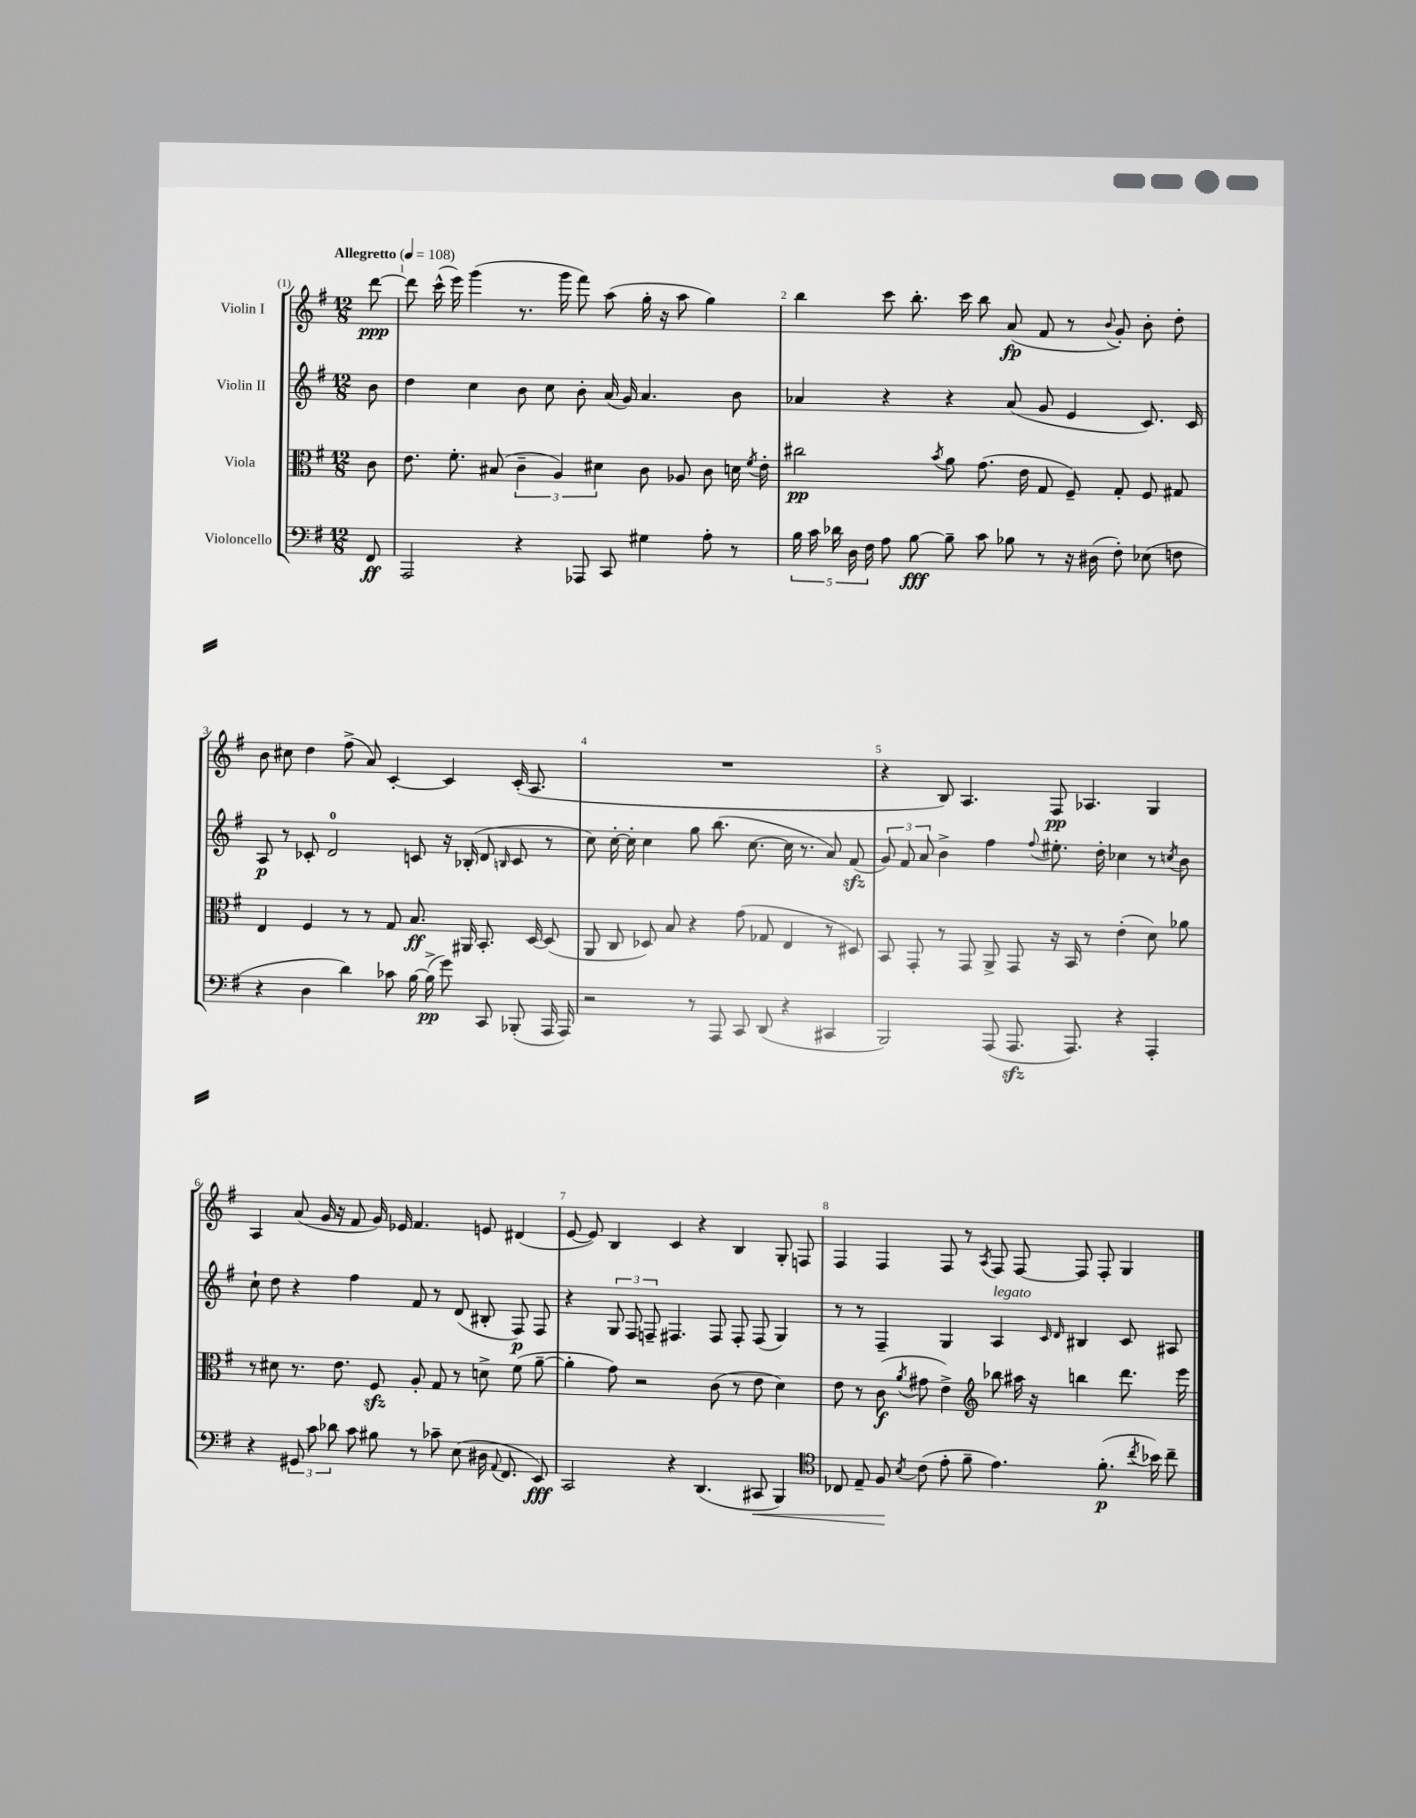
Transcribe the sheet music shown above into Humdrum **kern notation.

**kern	**dynam	**kern	**dynam	**kern	**dynam	**kern	**dynam
*part4	*part4	*part3	*part3	*part2	*part2	*part1	*part1
*staff4	*staff4	*staff3	*staff3	*staff2	*staff2	*staff1	*staff1
*I"Violoncello	*	*I"Viola	*	*I"Violin II	*	*I"Violin I	*
*clefF4	*	*clefC3	*	*clefG2	*	*clefG2	*
*k[f#]	*	*k[f#]	*	*k[f#]	*	*k[f#]	*
*M12/8	*	*M12/8	*	*M12/8	*	*M12/8	*
*MM108	*	*MM108	*	*MM108	*	*MM108	*
=	=	=	=	=	=	=	=
!	!	!	!	!	!	!LO:TX:a:B:t=Allegretto	!
8FF#/	ff	8c\	.	8b\	.	[8ddd\	ppp
=1	=1	=1	=1	=1	=1	=1	=1
2AAA/	.	8.e\	.	4dd\	.	8ddd\]	.
.	.	.	.	.	.	(16ccc^^\	.
.	.	8.f#'\	.	.	.	16eee\)	.
.	.	.	.	4cc\	.	(4ggg\	.
.	.	(8B#X/	.	.	.	.	.
4r	.	6c~\	.	8b\	.	8.r	.
.	.	.	.	8cc\	.	.	.
.	.	6A/)	.	.	.	.	.
.	.	.	.	.	.	16ggg\	.
8AAA-X/	.	.	.	8b'\	.	8fff#\)	.
.	.	6d#X\	.	.	.	.	.
8CC/	.	.	.	(16a/	.	(8aa\	.
.	.	.	.	16g/)	.	.	.
4G#X\	.	8c\	.	4.a/	.	16gg'\	.
.	.	.	.	.	.	16r	.
.	.	8A-X/	.	.	.	8aa\	.
8A'\	.	8c\	.	.	.	4gg\)	.
8r	.	16dn\	.	8b\	.	.	.
.	.	8qf#/	.	.	.	.	.
.	.	16e'\	.	.	.	.	.
=2	=2	=2	=2	=2	=2	=2	=2
20B\	.	2cc#X\	pp	4a-X/	.	4bb\	.
20c\	.	.	.	.	.	.	.
20d-X\	.	.	.	.	.	.	.
20D\	.	.	.	.	.	.	.
20F#\	.	.	.	.	.	.	.
8A\	.	.	.	4r	.	8ccc\	.
[8B\	fff	.	.	.	.	8.bb'\	.
.	.	8qb/	.	.	.	.	.
8B~\]	.	8a\	.	4r	.	.	.
.	.	.	.	.	.	16ccc\	.
8c\	.	(8.g\	.	.	.	8bb\	.
8B-X\	.	.	.	(8a-/	.	(8a/	fp
.	.	16e\	.	.	.	.	.
8r	.	8G/	.	8g/	.	8f#/	.
16r	.	8F#~/)	.	4e/	.	8r	.
(16D#X\	.	.	.	.	.	.	.
.	.	.	.	.	.	8qqb/	.
8F#'\)	.	8G'/	.	.	.	8g'/)	.
(8E-X\	.	8F#/	.	8.c/)	.	8b'\	.
8Fn\	.	8G#X/	.	.	.	8dd'\	.
.	.	.	.	16c/	.	.	.
!!LO:LB:g=z
=3	=3	=3	=3	=3	=3	=3	=3
4r	.	4E/	.	8A/	p	8b\	.
.	.	.	.	8r	.	8cc#X\	.
4D\	.	4F#/	.	8c-X'/	.	4dd\	.
.	.	.	.	2d/	.	.	.
4d\)	.	8r	.	.	.	(8ff#^\	.
.	.	8r	.	.	.	8a/)	.
8c-X\	.	8G/	.	.	.	[4c'/	.
[16B\	.	8.B/	ff	8cn/	.	.	.
(16B^\]	pp	.	.	.	.	.	.
8g\)	.	.	.	16r	.	4c/]	.
.	.	16AA#X/	.	(16B-X'/	.	.	.
8CC/	.	8.BB'/	.	8d/	.	.	.
.	.	.	.	16qqBn/	.	.	.
(8BBB-X'/	.	.	.	8c/	.	(16c'/	.
.	.	[16D/	.	.	.	8.A/	.
16AAA/	.	(8D/]	.	8r	.	.	.
16AAA/)	.	.	.	.	.	.	.
=4	=4	=4	=4	=4	=4	=4	=4
2r	.	8AA/	.	8cc\)	.	1.r	.
.	.	8C/	.	[16cc'\	.	.	.
.	.	.	.	16cc'\]	.	.	.
.	.	8D-X/)	.	4cc\	.	.	.
.	.	8B/	.	.	.	.	.
8r	.	4r	.	8gg\	.	.	.
8AAA/	.	.	.	(8.bb\	.	.	.
8CC/	.	(8g\	.	.	.	.	.
.	.	.	.	[8.cc\	.	.	.
(8DD/	.	8G-X/	.	.	.	.	.
4r	.	4E/	.	16cc\]	.	.	.
.	.	.	.	8.r	.	.	.
4CC#X/	.	8r	.	8a/)	.	.	.
.	.	8D#X/)	.	(8f#zz/	.	.	.
=5	=5	=5	=5	=5	=5	=5	=5
2BBB/)	.	8BB/	.	12g/)	.	4r	.
.	.	.	.	12f#/	.	.	.
.	.	8GG'/	.	.	.	.	.
.	.	.	.	12a/	.	.	.
.	.	8r	.	4b^\	.	8B/)	.
.	.	8GG/	.	.	.	4.A/	.
(8AAA/	.	8AA^/	.	4ff#\	.	.	.
8.AAAzz/	.	8GG/	.	.	.	.	.
.	.	.	.	8qqff#/	.	.	.
.	.	16r	.	8.ee#X'\	.	8F#/	pp
8.AAA/)	.	16BB/	.	.	.	.	.
.	.	8r	.	.	.	4.A-X/	.
.	.	.	.	16dd'\	.	.	.
4r	.	(4e'\	.	4cc-X\	.	.	.
4AAA'/	.	8d\)	.	8r	.	4G/	.
.	.	.	.	8qccn/	.	.	.
.	.	8a-X\	.	8b\	.	.	.
!!LO:LB:g=z
=6	=6	=6	=6	=6	=6	=6	=6
4r	.	8r	.	8cc`\	.	4A/	.
.	.	8d#X\	.	8dd\	.	.	.
12GG#X/	.	8.r	.	4r	.	(8a/	.
12c\	.	.	.	.	.	.	.
.	.	.	.	.	.	16g/	.
12d-X\	.	.	.	.	.	.	.
.	.	8.e\	.	.	.	16r	.
8c\	.	.	.	4ff#\	.	8f#/	.
8B#X\	.	8F#zz/	.	.	.	16g/)	.
.	.	.	.	.	.	16e-X/	.
8r	.	8A'/	.	8f#/	.	4.f#/	.
8c-X~\	.	8G/	.	8r	.	.	.
(8E\	.	8r	.	(8d/	.	.	.
16D#X\	.	8dn^\	.	8B#X'/	.	8en/	.
8qqAA/	.	.	.	.	.	.	.
8.FF#/	.	.	.	.	.	.	.
.	.	(8f#\	.	8F#/)	p	(4d#X/	.
8EE/)	fff	[8a~\	.	8F#/	.	.	.
=7	=7	=7	=7	=7	=7	=7	=7
2CC/	.	4a'\]	.	4r	.	[8e/	.
.	.	.	.	.	.	8e/])	.
.	.	8g\)	.	12G/	.	4B/	.
.	.	.	.	12F#/	.	.	.
.	.	2r	.	.	.	.	.
.	.	.	.	12Fn~/	.	.	.
4r	.	.	.	4.F#X/	.	4c/	.
(4.DD/	.	.	.	.	.	4r	.
.	.	(8c\	.	8F#/	.	.	.
.	.	8r	.	8F#'/	.	4B/	.
!	!LO:HP:b	!	!	!	!	!	!
8CC#X/	<	8e\	.	(8F#/	.	.	.
4BBB/)	.	4d\)	.	4G/)	.	8G'/	.
.	.	.	.	.	.	8Fn/	.
=8	=8	=8	=8	=8	=8	=8	=8
*clefC4	*	*	*	*	*	*	*
8C-X/	.	8e\	.	8r	.	4F#/	.
8E~/	.	8r	.	8r	.	.	.
8F#/	.	(8c\	f	4F#~/	.	4F#/	.
8qB/	.	8qa/	.	.	.	.	.
(8c\	[	8g#X\	.	.	.	.	.
8e'\	.	4e^\)	.	4G/	.	8F#/	.
8f#~\	.	.	.	.	.	8r	.
*	*	*clefG2	*	*	*	*	*
.	.	.	.	.	.	8qA/	.
!	!	!	!	!LO:TX:a:i:t=legato	!	!	!
4.e\)	.	8bb-X\	.	4A/	.	8F#/	.
.	.	16aa#X\	.	.	.	[8F#/	.
.	.	16r	.	.	.	.	.
.	.	.	.	16qqc/	.	.	.
.	.	.	.	16qqd/	.	.	.
.	.	4bbn\	.	4B#X/	.	8F#/]	.
(8.f#'\	p	.	.	.	.	8F#'/	.
.	.	8.ddd\	.	8c/	.	4G/	.
8qcc/	.	.	.	.	.	.	.
16b-X\)	.	.	.	.	.	.	.
8cc~\	.	.	.	8A#X/	.	.	.
.	.	16eee\	.	.	.	.	.
==	==	==	==	==	==	==	==
*-	*-	*-	*-	*-	*-	*-	*-
